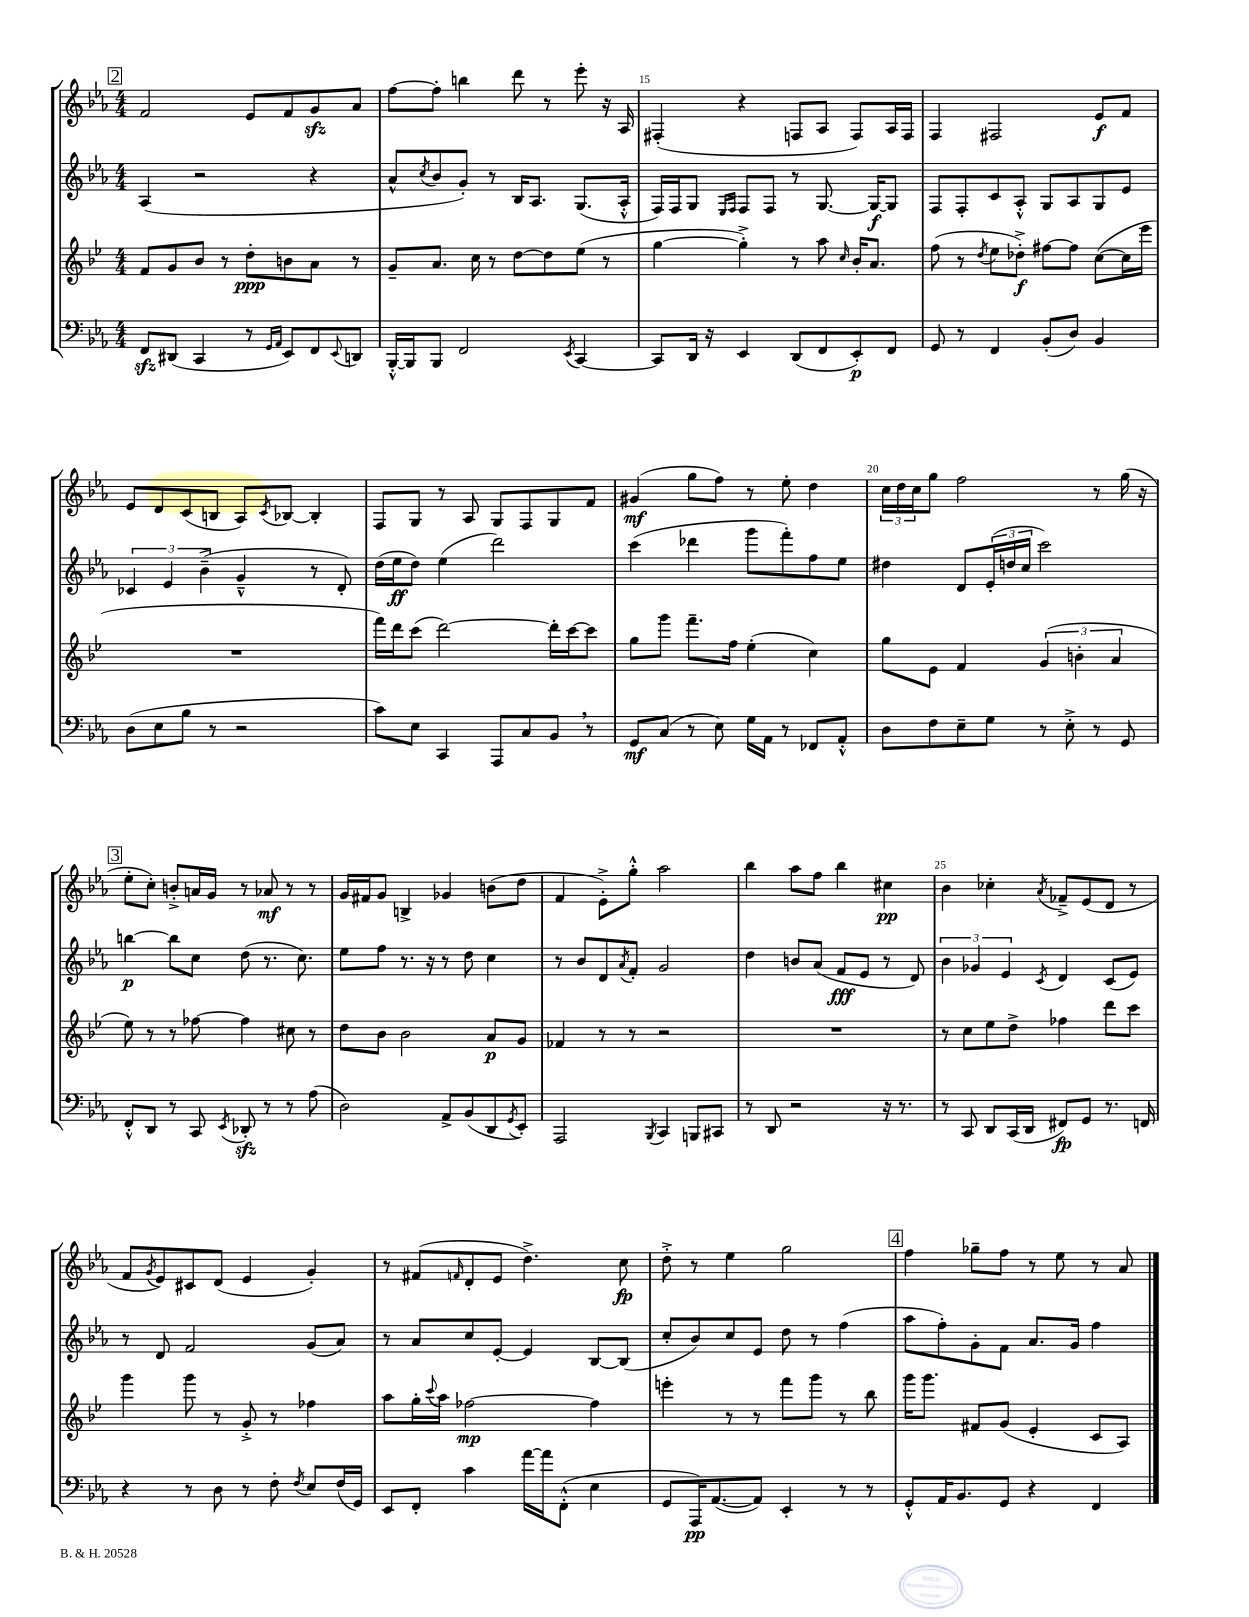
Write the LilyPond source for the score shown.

<<
\new StaffGroup <<
\new Staff = "s0" {
    \clef treble \key ees \major \numericTimeSignature \time 4/4
    \mark \markup { \box "2" } f'2 ees'8 f'8 g'8\sfz aes'8 |
    f''8~ f''8-. b''4 d'''8 r8 ees'''8-. r16 aes16 |
    fis4-.( r4 f8 aes8 f8) aes16 f16 |
    f4 fis2 ees'8\f f'8 |
    ees'8 d'8 c'8( b8 aes8) \acciaccatura { c'8 } bes8~ bes4-. |
    f8 g8 r8 aes8 g8 f8 g8 f'8 |
    gis'4\mf( g''8 f''8) r8 ees''8-. d''4 |
    \tuplet 3/2 { c''16 d''16 c''16 } g''8 f''2 r8 g''16( r16 |
    \mark \markup { \box "3" } ees''8-. c''8-.) b'8-.-> a'16 g'16 r8 aes'8\mf r8 r8 |
    g'16 fis'16 g'8 b4-> ges'4 b'8( d''8 |
    f'4 ees'8-.->) g''8-.-^ aes''2 |
    bes''4 aes''8 f''8 bes''4 cis''4\pp |
    bes'4 ces''4-. \acciaccatura { aes'8 } fes'8---> ees'8( d'8 r8 |
    f'8 \acciaccatura { g'8 } ees'8) cis'8 d'8( ees'4 g'4-.) |
    r8 fis'8( \grace { f'16 } d'8-. ees'8 d''4.->) c''8\fp |
    d''8-.-> r8 ees''4 g''2 |
    \mark \markup { \box "4" } f''4 ges''8-- f''8 r8 ees''8 r8 aes'8 \bar "|." |
}
\new Staff = "s1" {
    \clef treble \key ees \major \numericTimeSignature \time 4/4
    \mark \markup { \box "2" } aes4( r2 r4 |
    aes'8-^ \acciaccatura { c''8 } bes'8 g'8-.) r8 bes16 aes8. g8.( aes16-.-^ |
    f16) f16 g8 \grace { ees16 f16 } f8 f8 r8 g8.~ g16~\f g8 |
    f8 f8-. c'8 aes8-.-^ g8 aes8 g8 ees'8 |
    \tuplet 3/2 { ces'4 ees'4 bes'4--->( } g'4---^ r8 d'8-.) |
    d''16( ees''16\ff d''8) ees''4( d'''2) |
    c'''4( des'''4 g'''8 f'''8-.) f''8 ees''8 |
    dis''4 d'8 \tuplet 3/2 { ees'16-.( d''16 c''16 } c'''2) |
    \mark \markup { \box "3" } b''4~\p b''8 c''8 d''8( r8. c''8.) |
    ees''8 f''8 r8. r16 r8 d''8 c''4 |
    r8 bes'8 d'8 \acciaccatura { aes'8 } f'8-. g'2 |
    d''4 b'8 aes'8( f'8\fff ees'8 r8 d'8) |
    \tuplet 3/2 { bes'4 ges'4 ees'4 } \acciaccatura { c'8 } d'4 c'8( ees'8) |
    r8 d'8 f'2 g'8( aes'8) |
    r8 aes'8 c''8 ees'8~-. ees'4 bes8~ bes8( |
    c''8-. bes'8) c''8 ees'8 d''8 r8 f''4( |
    \mark \markup { \box "4" } aes''8 f''8-.) g'8-. f'8 aes'8. g'16 f''4 \bar "|." |
}
\new Staff = "s2" {
    \clef treble \key bes \major \numericTimeSignature \time 4/4
    \mark \markup { \box "2" } f'8 g'8 bes'8 r8 d''8-.\ppp b'8 a'8 r8 |
    g'8-- a'8. c''16 r8 d''8~ d''8 ees''8( r8 |
    g''4~ g''4-.->) r8 a''8 \grace { c''16 } bes'16-. a'8. |
    f''8( r8 \acciaccatura { d''8 } ees''8 des''8-.->\f) fis''8~ fis''8 c''8~( c''16 ees'''16 |
    R1 |
    f'''16) d'''16 c'''8( d'''2~) d'''16-. c'''16~ c'''8 |
    g''8 g'''8 f'''8.-- f''16 ees''4-.( c''4) |
    g''8 ees'8 f'4 \tuplet 3/2 { g'4( b'4-. a'4 } |
    \mark \markup { \box "3" } ees''8) r8 r8 fes''8~ fes''4 cis''8 r8 |
    d''8 bes'8 bes'2 a'8\p g'8 |
    fes'4 r8 r8 r2 |
    R1 |
    r8 c''8 ees''8 d''8-> fes''4 d'''8 c'''8 |
    g'''4 g'''8 r8 g'8-.-> r8 fes''4 |
    a''8 g''16-. \appoggiatura { c'''8 } a''16 fes''2~\mp fes''4 |
    e'''4-. r8 r8 f'''8 g'''8 r8 bes''8 |
    \mark \markup { \box "4" } g'''16 g'''8. fis'8 g'8( ees'4-. c'8 a8) \bar "|." |
}
\new Staff = "s3" {
    \clef bass \key ees \major \numericTimeSignature \time 4/4
    \mark \markup { \box "2" } f,8\sfz dis,8( c,4 r8 \grace { g,16 aes,16 } ees,8) f,8 \appoggiatura { ees,8 } d,8 |
    bes,,16~-.-^ bes,,16 bes,,8 f,2 \acciaccatura { ees,8 } c,4~ |
    c,8 d,16 r16 ees,4 d,8( f,8 ees,8-.\p) f,8 |
    g,8 r8 f,4 bes,8-.( d8) bes,4 |
    d8( ees8 bes8 r8 r2 |
    c'8) ees8 c,4 aes,,8 c8 bes,8 \breathe r8 |
    g,8\mf c8( r8 ees8) g16 aes,16 r8 fes,8 aes,8-.-^ |
    d8 f8 ees8-- g8 r8 ees8-.-> r8 g,8 |
    \mark \markup { \box "3" } f,8-.-^ d,8 r8 c,8 \acciaccatura { ees,8 } des,8-.\sfz r8 r8 aes8( |
    d2) aes,8-> bes,8( d,8 \acciaccatura { g,8 } ees,8-.) |
    aes,,2 \acciaccatura { bes,,8 } c,4 b,,8 cis,8 |
    r8 d,8 r2 r16 r8. |
    r8 c,8 d,8 c,16( d,16 fis,8\fp) g,8 r8. f,16 |
    r4 r8 d8 r8 f8-. \acciaccatura { f8 } ees8 f16( g,16) |
    ees,8 f,8-. c'4 aes'16~ aes'16 f,8-.-^( ees4 |
    g,8 aes,,16\pp) aes,8.~( aes,8) ees,4-. r8 r8 |
    \mark \markup { \box "4" } g,8-.-^ aes,16 bes,8. g,8 r4 f,4 \bar "|." |
}
>>
>>
\layout { \context { \Score currentBarNumber = #13 \override BarNumber.break-visibility = ##(#f #t #t) barNumberVisibility = #(every-nth-bar-number-visible 5) } }
